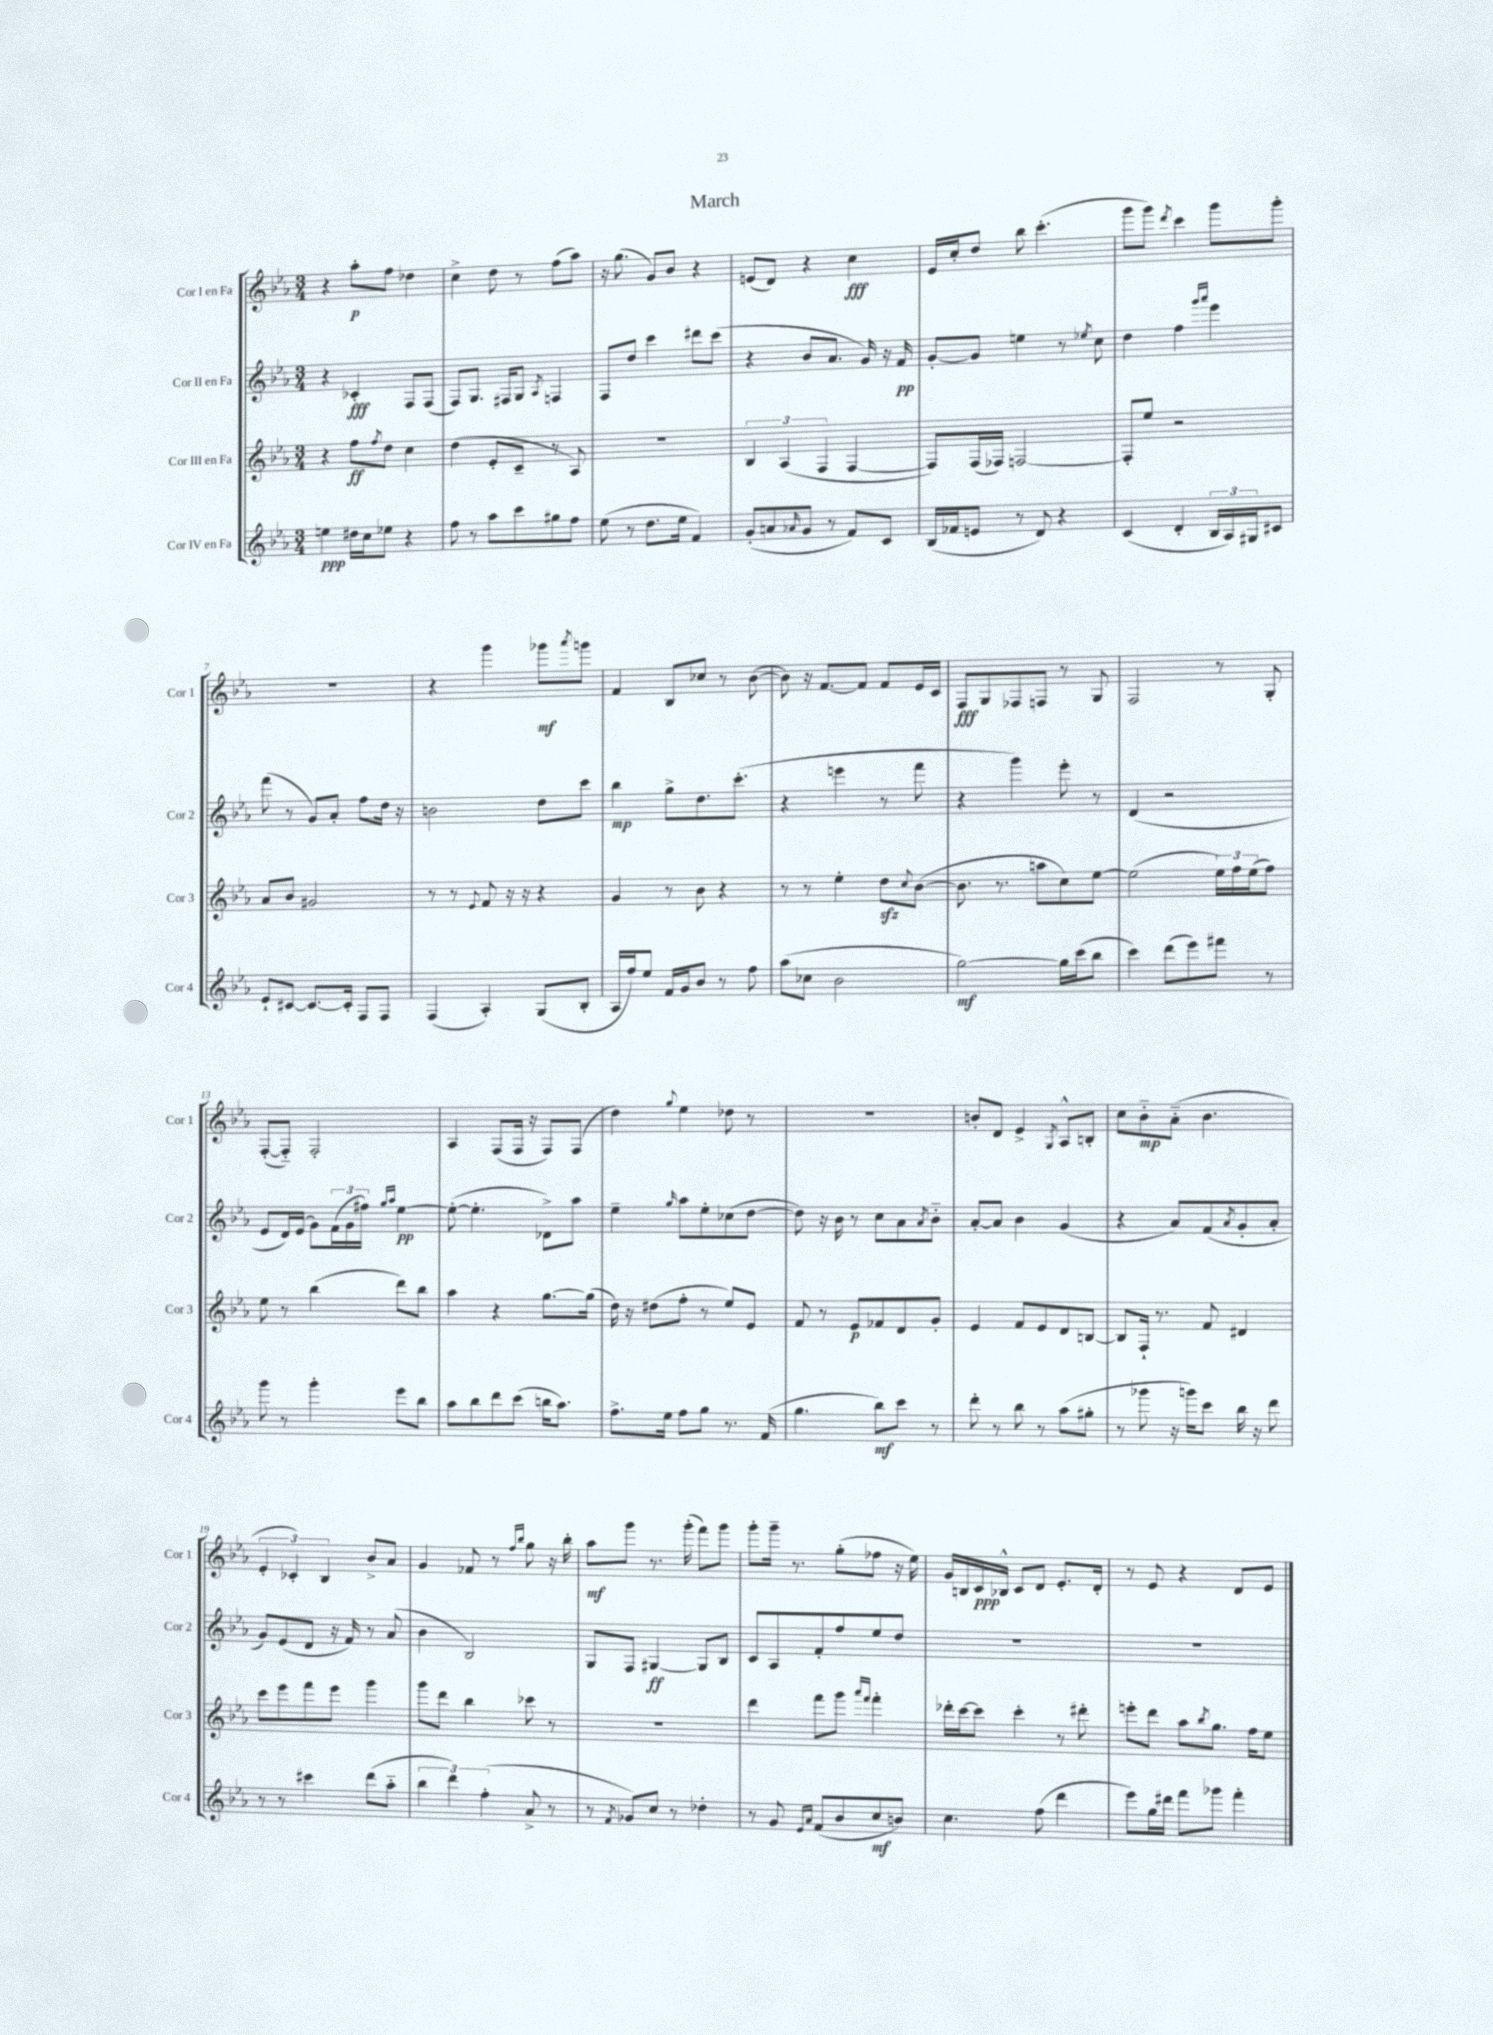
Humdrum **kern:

**kern	**dynam	**kern	**dynam	**kern	**dynam	**kern	**dynam
*part4	*part4	*part3	*part3	*part2	*part2	*part1	*part1
*staff4	*staff4	*staff3	*staff3	*staff2	*staff2	*staff1	*staff1
*I"Cor IV en Fa	*	*I"Cor III en Fa	*	*I"Cor II en Fa	*	*I"Cor I en Fa	*
*I'Cor 4	*	*I'Cor 3	*	*I'Cor 2	*	*I'Cor 1	*
*clefG2	*	*clefG2	*	*clefG2	*	*clefG2	*
*k[b-e-a-]	*	*k[b-e-a-]	*	*k[b-e-a-]	*	*k[b-e-a-]	*
*M3/4	*	*M3/4	*	*M3/4	*	*M3/4	*
=1	=1	=1	=1	=1	=1	=1	=1
4een\	ppp	4r	.	4r	.	4r	.
16dd#X\LL	.	8ff\L	ff	4c-X'/	fff	8aa-'\L	p
16cc\J	.	.	.	.	.	.	.
.	.	8qff/	.	.	.	.	.
8ee-X\J	.	8dd\J	.	.	.	8ff\J	.
4r	.	4cc\	.	8F/L	.	4dd-X\	.
.	.	.	.	(8F/J	.	.	.
=2	=2	=2	=2	=2	=2	=2	=2
8ff\	.	(4dd\	.	8F/L)	.	4cc^\	.
8r	.	.	.	8.G/J	.	.	.
8aa-\L	.	8e-'/L	.	.	.	8dd\	.
.	.	.	.	16F#X/KL	.	.	.
8ccc\	.	8c~/J	.	8G/J	.	8r	.
.	.	.	.	8qA-/	.	.	.
8gg#X\	.	8r	.	4Fn/	.	(8ff\L	.
8ff\J	.	8A-/)	.	.	.	8aa-\J)	.
=3	=3	=3	=3	=3	=3	=3	=3
(8ee-\	.	2.r	.	8F/L	.	16r	.
.	.	.	.	.	.	(8.gg\	.
8r	.	.	.	8dd/J	.	.	.
8.dd\L	.	.	.	4ccc\	.	8g/L)	.
.	.	.	.	.	.	8b-/J	.
16ee-\Jk	.	.	.	.	.	.	.
4f/)	.	.	.	8ddd#X\L	.	4r	.
.	.	.	.	(8ccc\J	.	.	.
=4	=4	=4	=4	=4	=4	=4	=4
(8g'/L	.	6B-/	.	4r	.	(8en/L	.
8an/	.	.	.	.	.	8d/J)	.
.	.	(6A-/	.	.	.	.	.
16qqa-X/	.	.	.	.	.	.	.
8g/J	.	.	.	8b-/L	.	4r	.
.	.	6F/	.	.	.	.	.
8r	.	.	.	8.a-/J	.	.	.
8f/L)	.	[4F/	.	.	.	4cc\	fff
.	.	.	.	16g/)	.	.	.
8c/J	.	.	.	16r	.	.	.
.	.	.	.	16f/	pp	.	.
=5	=5	=5	=5	=5	=5	=5	=5
(16B-/LL	.	8F/L])	.	[8g'/L	.	16e-/LL	.
16f-X/J	.	.	.	.	.	16cc'/J	.
8en/J	.	(16F/L	.	8g/J]	.	8dd/J	.
.	.	16F-X/JJ)	.	.	.	.	.
8r	.	[2Fn/	.	4een\	.	8bb-\	.
8d/)	.	.	.	.	.	(4.ccc'\	.
4r	.	.	.	8r	.	.	.
.	.	.	.	8qee-X/	.	.	.
.	.	.	.	8cc\	.	.	.
=6	=6	=6	=6	=6	=6	=6	=6
(4c/	.	8F'/L]	.	4dd\	.	8ggg\L	.
.	.	8ee-/J	.	.	.	8ggg\J)	.
.	.	.	.	.	.	8qddd/	.
4d'/	.	2r	.	4ff\	.	4ccc\	.
.	.	.	.	16qqggg/LL	.	.	.
.	.	.	.	16qqaaa-/JJ	.	.	.
24B-/LL	.	.	.	4eee-\	.	8ggg\L	.
24A-/)	.	.	.	.	.	.	.
24G#X/J	.	.	.	.	.	.	.
8c#X/J	.	.	.	.	.	8ggg'\J	.
!!LO:LB:g=z
=7	=7	=7	=7	=7	=7	=7	=7
8e-`/L	.	8a-/L	.	(8fff\	.	2.r	.
[8c#X/J	.	8b-/J	.	8r	.	.	.
8.c#/L_	.	2g#X/	.	8g/L)	.	.	.
.	.	.	.	8a-'/J	.	.	.
16c#'/Jk]	.	.	.	.	.	.	.
8F/L	.	.	.	8ff\L	.	.	.
8F/J	.	.	.	16dd\Jk	.	.	.
.	.	.	.	16r	.	.	.
=8	=8	=8	=8	=8	=8	=8	=8
(4F/	.	8r	.	2bn\	.	4r	.
.	.	8r	.	.	.	.	.
.	.	8qqe-/	.	.	.	.	.
4A-'/)	.	8f/	.	.	.	4ggg\	.
.	.	16r	.	.	.	.	.
.	.	16r	.	.	.	.	.
(8G/L	.	4r	.	8dd\L	.	8ggg-X\L	mf
.	.	.	.	.	.	8qaaa-/	.
8B-'/J	.	.	.	8ccc\J	.	8gggn\J	.
=9	=9	=9	=9	=9	=9	=9	=9
16A-/LL	.	4g/	.	4bb-\	mp	4f/	.
16ff/J)	.	.	.	.	.	.	.
8ee-/J	.	.	.	.	.	.	.
16f/LL	.	8r	.	8gg^\L	.	8B-/L	.
16g/J	.	.	.	.	.	.	.
8b-/J	.	8b-\	.	8.dd\	.	8cc-X/J	.
8r	.	4r	.	.	.	8r	.
.	.	.	.	(8.ccc'\J	.	.	.
8ff\	.	.	.	.	.	([8b-\	.
=10	=10	=10	=10	=10	=10	=10	=10
(8aa-\L	.	8r	.	4r	.	8b-\])	.
8cc-X\J	.	8r	.	.	.	16r	.
.	.	.	.	.	.	[8.f/L	.
2b-\	.	4ee-'\	.	4eeen\	.	.	.
.	.	.	.	.	.	8f/J]	.
.	.	8ddzz\L	.	8r	.	8f/L	.
.	.	8qqcc/	.	.	.	.	.
.	.	([8b-\J	.	8fff\	.	16e-/L	.
.	.	.	.	.	.	16c/JJ	.
=11	=11	=11	=11	=11	=11	=11	=11
[2gg\)	mf	8.b-\]	.	4r	.	8F/L	fff
.	.	.	.	.	.	8G/	.
.	.	8.r	.	.	.	.	.
.	.	.	.	4ggg\)	.	8F-X/	.
.	.	8aan\L	.	.	.	8Fn/J	.
16gg\LL]	.	8cc\)	.	8eee-'\	.	8r	.
(16ccc\J	.	.	.	.	.	.	.
8bb-\J	.	[8ee-\J	.	8r	.	8G/	.
=12	=12	=12	=12	=12	=12	=12	=12
4ccc\)	.	(2ee-\]	.	(4d/	.	2F/	.
(8ddd\L	.	.	.	2r	.	.	.
8eee-\)	.	.	.	.	.	.	.
8fff#X\J	.	24ee-\LL)	.	.	.	8r	.
.	.	24ff\	.	.	.	.	.
.	.	(24ee-\J	.	.	.	.	.
8r	.	8ff\J)	.	.	.	8G'/	.
!!LO:LB:g=z
=13	=13	=13	=13	=13	=13	=13	=13
8ggg\	.	8ee-\	.	8e-/L	.	([8F'/L	.
8r	.	8r	.	16d/L)	.	8F/J])	.
.	.	.	.	(16e-/JJ	.	.	.
4ggg'\	.	(4bb-\	.	8g\L)	.	2F'/	.
.	.	.	.	(24f\L	.	.	.
.	.	.	.	24g\	.	.	.
.	.	.	.	24ff#X\JJ)	.	.	.
.	.	.	.	16qqgg/LL	.	.	.
.	.	.	.	16qqaa-/JJ	.	.	.
8eee-\L	.	8ddd\L)	.	[4ee-\	pp	.	.
8bb-\J	.	8bb-\J	.	.	.	.	.
=14	=14	=14	=14	=14	=14	=14	=14
8aa-\L	.	4aa-\	.	(8ee-'\_	.	4A-/	.
8bb-\	.	.	.	4.ee-'\]	.	.	.
8ddd\	.	4r	.	.	.	(8F/L	.
(8ccc\J	.	.	.	.	.	16F/Jk	.
.	.	.	.	.	.	16r	.
16bbn\KL	.	[8.gg\L	.	8d-X^\L)	.	8F/L)	.
8.aa-\J)	.	.	.	.	.	.	.
.	.	.	.	8aa-\J	.	(8F/J	.
.	.	(16gg\Jk]	.	.	.	.	.
=15	=15	=15	=15	=15	=15	=15	=15
8.ff^\L	.	16dd\)	.	4ee-~\	.	4dd\)	.
.	.	16r	.	.	.	.	.
.	.	(8dd#X\L	.	.	.	.	.
16ee-\Jk	.	.	.	.	.	.	.
.	.	.	.	16qqgg/	.	8qqgg/	.
8ff\L	.	8ff'\J	.	8aa-\L	.	4ee-\	.
8gg\J	.	8r	.	8ee-'\	.	.	.
8.r	.	8ee-/L)	.	(8cc-X\	.	8dd-X\	.
.	.	8e-/J	.	[8dd\J	.	8r	.
(16f/	.	.	.	.	.	.	.
=16	=16	=16	=16	=16	=16	=16	=16
4.gg\	.	8f/	.	8dd\])	.	2.r	.
.	.	8r	.	16r	.	.	.
.	.	.	.	16b-\	.	.	.
.	.	8e-/L	p	8r	.	.	.
8bb-\L)	mf	8f-X/	.	8cc\L	.	.	.
8ccc\J	.	8d/	.	8a-\	.	.	.
.	.	.	.	8qa-/	.	.	.
8r	.	8g'/J	.	8b-\J	.	.	.
=17	=17	=17	=17	=17	=17	=17	=17
8ddd'\	.	4e-/	.	[8a-'/L	.	8bn'/L	.
8r	.	.	.	8a-/J]	.	8d/J	.
8bb-\	.	8f/L	.	4b-\	.	4e-^/	.
8r	.	8e-/	.	.	.	.	.
.	.	.	.	.	.	8qG/	.
(8aa-\L	.	8d/	.	(4g/	.	8A-^^/L	.
8gg#X'\J	.	[8Bn/J	.	.	.	8Bn'/J	.
=18	=18	=18	=18	=18	=18	=18	=18
8r	.	8B/L]	.	4r	.	8cc\L	.
8ggg-X\	.	16F`/Jk	.	.	.	8b-\	mp
.	.	8.r	.	.	.	.	.
16r	.	.	.	8a-/L)	.	(8a-\J	.
16gggn\KL)	.	.	.	.	.	.	.
8ccc\J	.	8f/	.	(8f/	.	4.b-\	.
.	.	.	.	8qa-/	.	.	.
16bb-\	.	4d#X/	.	8g'/	.	.	.
16r	.	.	.	.	.	.	.
8ddd\	.	.	.	8a-'/J	.	.	.
!!LO:LB:g=z
=19	=19	=19	=19	=19	=19	=19	=19
8r	.	8ccc\L	.	8g/L)	.	6e-'/	.
8r	.	8eee-\	.	(8e-/	.	.	.
.	.	.	.	.	.	6c-X'/)	.
4ccc#X\	.	8fff\	.	8d/J	.	.	.
.	.	.	.	.	.	6B-/	.
.	.	8eee-\J	.	16r	.	.	.
.	.	.	.	16f/)	.	.	.
(8ddd\L	.	4ggg\	.	8r	.	8b-^/L	.
8aa-\J	.	.	.	(8a-/	.	8a-/J	.
=20	=20	=20	=20	=20	=20	=20	=20
6bb-\	.	8ggg\L	.	4b-\	.	4g/	.
.	.	8ddd\J	.	.	.	.	.
6ddd\)	.	.	.	.	.	.	.
.	.	4bb-\	.	2B-/)	.	8f-X/	.
(6ff'\	.	.	.	.	.	.	.
.	.	.	.	.	.	8r	.
.	.	.	.	.	.	16qqff/LL	.
.	.	.	.	.	.	16qqbb-/JJ	.
8a-^/	.	8ccc-X\	.	.	.	8gg\	.
8r	.	8r	.	.	.	16r	.
.	.	.	.	.	.	16bb-'\	.
=21	=21	=21	=21	=21	=21	=21	=21
8r	.	2.r	.	8G/L	.	8aa-\L	mf
8qf/	.	.	.	.	.	.	.
8g-X/L)	.	.	.	8F/J	.	8ggg\J	.
8cc/J	.	.	.	[4G#X/	ff	8.r	.
8r	.	.	.	.	.	.	.
.	.	.	.	.	.	(16ggg'\	.
4dd-X'\	.	.	.	8G#/L]	.	8fff\L)	.
.	.	.	.	8B-/J	.	8ggg\J	.
=22	=22	=22	=22	=22	=22	=22	=22
8r	.	4ddd\	.	8c/L	.	8ggg'\L	.
8g/	.	.	.	8A-/	.	16ggg~\Jk	.
.	.	.	.	.	.	8.r	.
16qqe-/LL	.	.	.	.	.	.	.
16qqa-/JJ	.	.	.	.	.	.	.
(8f/L	.	8fff\L	.	8f'/	.	.	.
8b-/	.	8ggg\J	.	8ff/	.	(8gg'\L	.
.	.	16qqaaa-/LL	.	.	.	.	.
.	.	16qqfff/JJ	.	.	.	.	.
8cc/	mf	4fff'\	.	8ee-/	.	8ff-X\J	.
8bn/J)	.	.	.	8dd/J	.	16r	.
.	.	.	.	.	.	16ee-\)	.
=23	=23	=23	=23	=23	=23	=23	=23
4.cc\	.	16ddd-X'\LL	.	2.r	.	16g/LL	.
.	.	[16ccc\J	.	.	.	16Bn/	.
.	.	8ccc\J]	.	.	.	16c/	ppp
.	.	.	.	.	.	16B-X^^/JJ	.
.	.	4ccc'\	.	.	.	8c/L	.
(8ff\	.	.	.	.	.	8d/J	.
4ddd\	.	8r	.	.	.	8.e-'/L	.
.	.	8ddd#X'\	.	.	.	.	.
.	.	.	.	.	.	16d'/Jk	.
=24	=24	=24	=24	=24	=24	=24	=24
8eee-\L)	.	8eeen'\L	.	2.r	.	8r	.
16gg\L	.	8ddd\J	.	.	.	8e-/	.
16ddd#X\JJ	.	.	.	.	.	.	.
8fff\L	.	8aa-\L	.	.	.	4r	.
.	.	8qbb-/	.	.	.	.	.
8ggg-X\J	.	8.gg\J	.	.	.	.	.
4fff'\	.	.	.	.	.	8d/L	.
.	.	16ff\KL	.	.	.	.	.
.	.	8ee-\J	.	.	.	8e-/J	.
==	==	==	==	==	==	==	==
*-	*-	*-	*-	*-	*-	*-	*-
